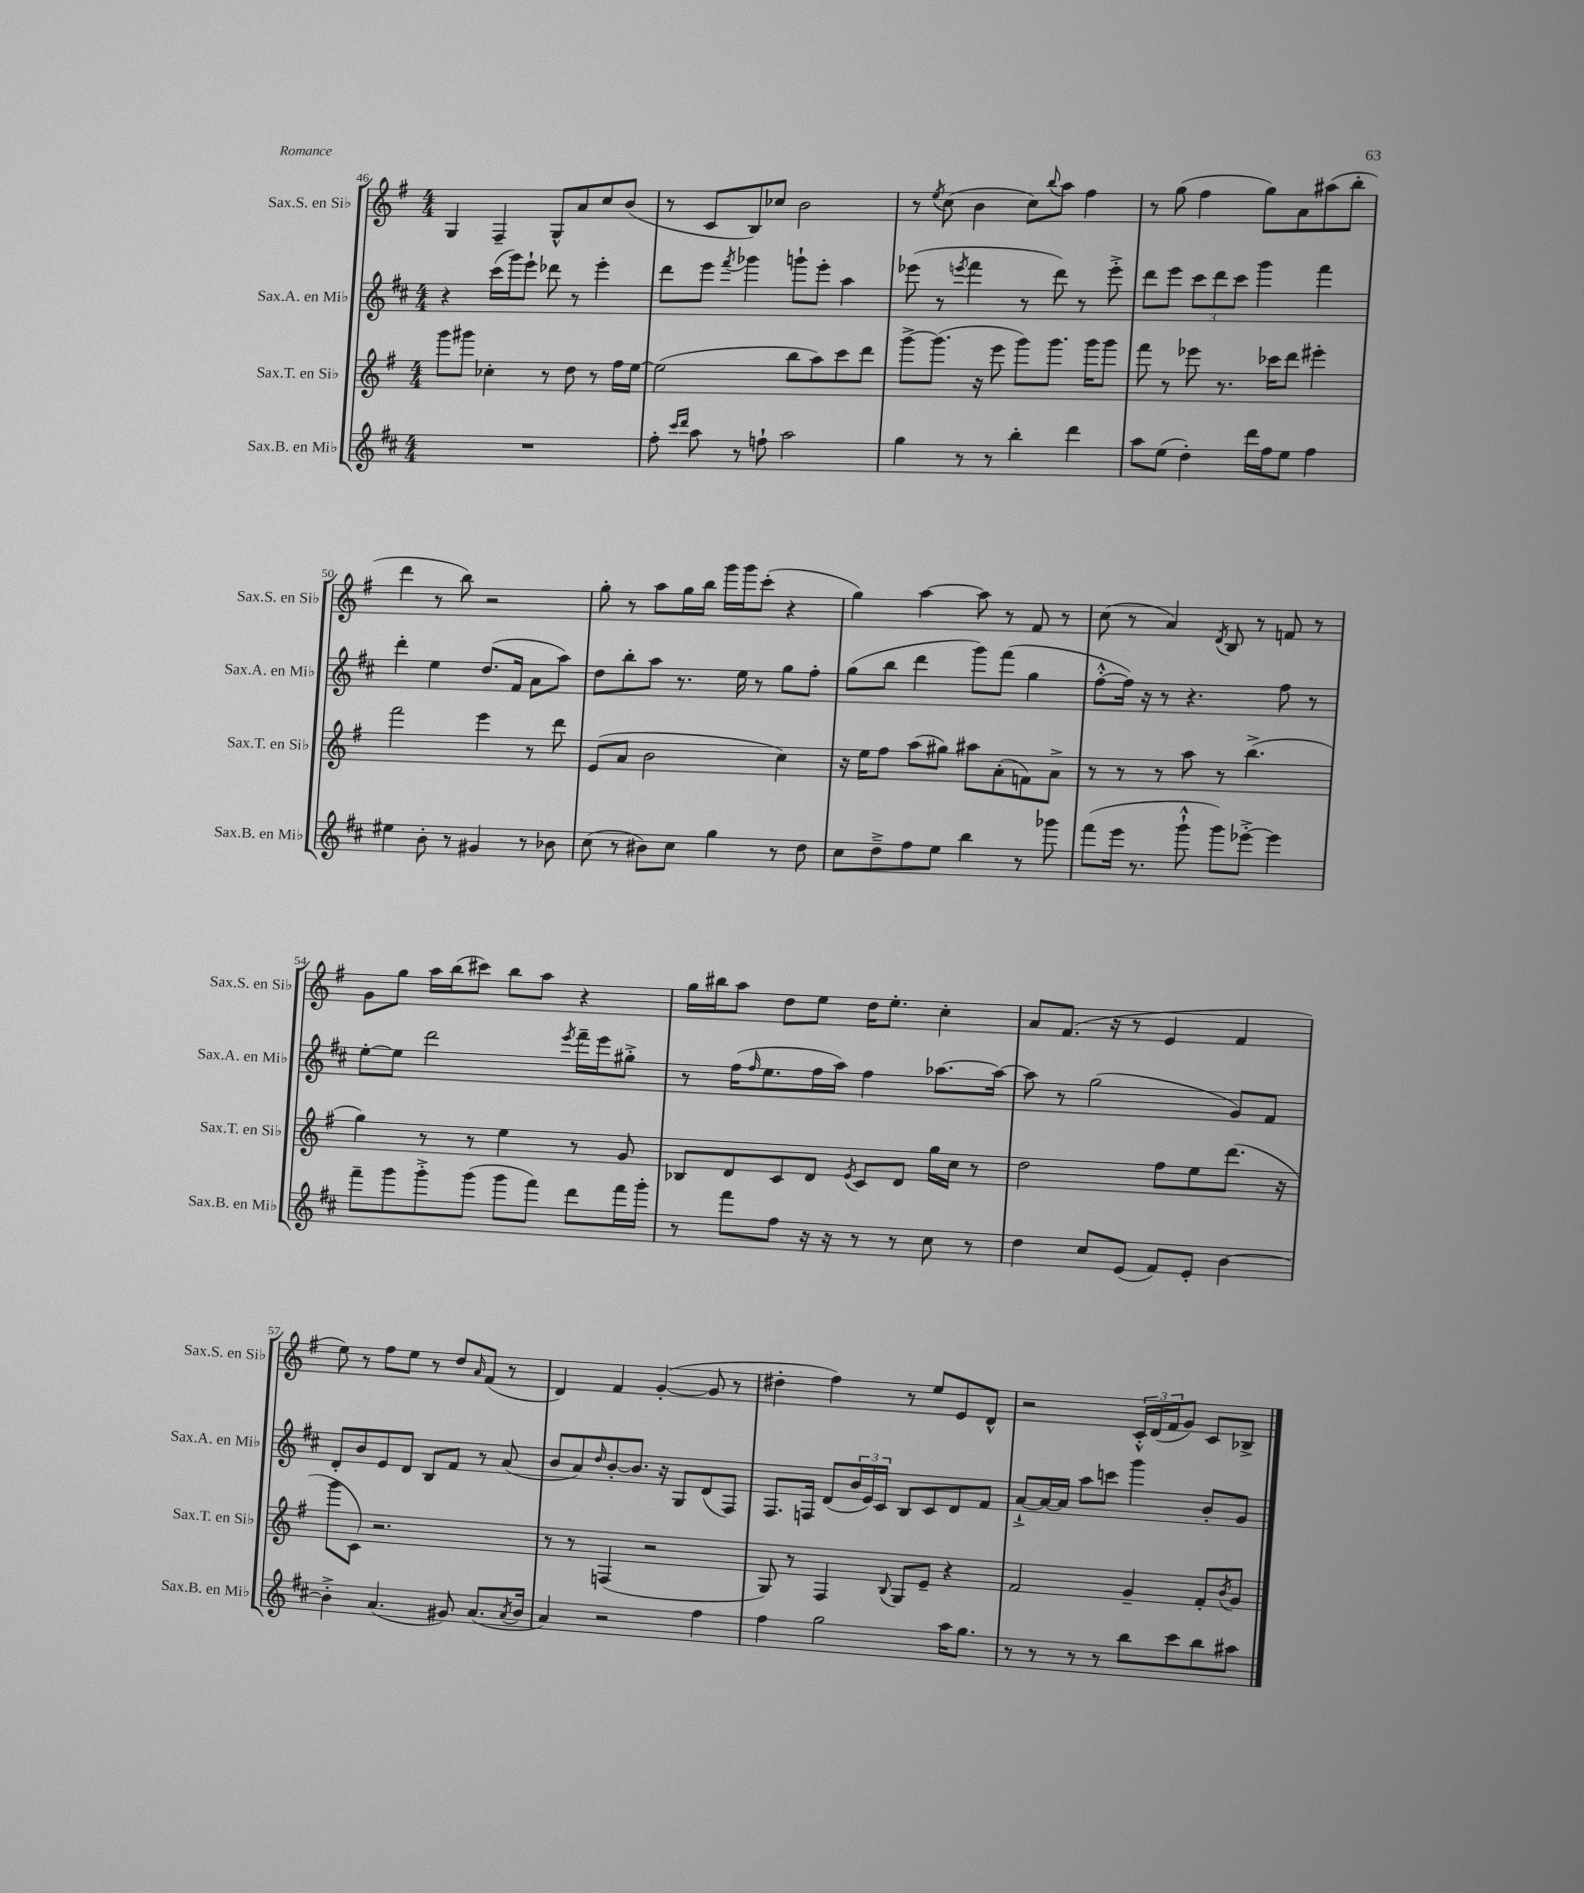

**kern	**kern	**kern	**kern
*part4	*part3	*part2	*part1
*staff4	*staff3	*staff2	*staff1
*I"Sax.B. en Mi♭	*I"Sax.T. en Si♭	*I"Sax.A. en Mi♭	*I"Sax.S. en Si♭
*I'Sax.B. en Mi♭	*I'Sax.T. en Si♭	*I'Sax.A. en Mi♭	*I'Sax.S. en Si♭
*clefG2	*clefG2	*clefG2	*clefG2
*k[f#c#]	*k[f#]	*k[f#c#]	*k[f#]
*M4/4	*M4/4	*M4/4	*M4/4
=46	=46	=46	=46
1r	8ggg\L	4r	4G/
.	8ggg#X\J	.	.
.	4cc-X'\	(16ccc#\LL	4F#~/
.	.	16ggg\J)	.
.	.	8eee`\J	.
.	8r	8ddd-X\	8G^^/L
.	8dd\	8r	8a/
.	8r	4eee'\	8cc/
.	16ff#\LL	.	(8b/J
.	[16ee\JJ	.	.
=47	=47	=47	=47
8ff#'\	(2ee\]	8ddd\L	8r
16qqccc#/LL	.	.	.
16qqddd/JJ	.	.	.
8aa\	.	8eee\J	8c/L
.	.	8qfff#/	.
8r	.	4ggg-X\	8B/)
8ffn`\	.	.	8cc-X/J
2aa\	8bb\L	8gggn`\L	2b\
.	8aa\)	8eee'\J	.
.	8ccc\	4aa\	.
.	8ddd\J	.	.
=48	=48	=48	=48
4gg\	[8ggg^\L	(8eee-X\	8r
.	.	.	8qee/
.	(8.ggg\J]	8r	(8cc\
.	.	8qeeen/	.
8r	.	4fff#\	4b\
.	16r	.	.
8r	8eee\	.	.
4bb'\	8ggg\L)	8r	8cc\L)
.	.	.	8qqbb/
.	8.ggg\J	8ddd\)	8aa\J
4ddd\	.	8r	4ff#\
.	16ggg\KL	.	.
.	8ggg\J	8eee'^\	.
=49	=49	=49	=49
8aa\L	8fff#\	8ddd\L	8r
(8ee\J	8r	8eee\J	(8gg\
4dd'\)	8eee-X\	12ccc#\L	4ff#\
.	.	12ddd\	.
.	8.r	.	.
.	.	12ccc#\J	.
16ddd\LL	.	4ggg\	8gg\L)
16ff#\J	16ccc-X\KL	.	.
8ee\J	8ddd\J	.	8a\
4ff#\	4eee#X'\	4fff#\	(8aa#X\
.	.	.	8bb'\J
!!LO:LB:g=z
=50	=50	=50	=50
4ee#X\	2fff#\	4ddd'\	4ddd\
8b'\	.	4ee\	8r
8r	.	.	8bb\)
4g#X/	4eee\	(8.dd/L	2r
.	.	16f#/Jk	.
8r	8r	8a\L	.
8b-X\	8ddd\	8aa\J)	.
=51	=51	=51	=51
(8cc#\	(8e/L	8dd\L	8gg'\
8r	8a/J	8bb'\	8r
8b#X\L)	2b\	8aa\J	8aa\L
8cc#\J	.	8.r	16gg\L
.	.	.	16bb\JJ
4gg\	.	.	16ggg\LL
.	.	16ee\	16ggg\J
.	.	8r	(8ccc'\J
8r	4cc\)	8gg\L	4r
8dd\	.	8ff#'\J	.
=52	=52	=52	=52
8cc#\L	16r	(8gg\L	4gg\)
.	16ee\KL	.	.
8dd~^\	8ff#\J	8bb\J	.
8ff#\	(8aa\L	4ddd\	[4aa\
8ee\J	8gg#X\J)	.	.
4bb\	8aa#X\L	8ggg\L)	8aa\]
.	(8a'\	(8fff#\J	8r
8r	8fn\)	4gg\	8f#/
8ggg-X\	8a^\J	.	8r
=53	=53	=53	=53
(8fff#\L	8r	[8ff#'^^\L	(8cc\
16eee\Jk	8r	16ff#\Jk])	8r
8.r	.	16r	.
.	8r	8r	4a/)
8ggg`^^\	8aa\	4.r	.
.	.	.	8qd/
8ggg\L)	8r	.	8B/
[8eee-X'^\J	(4.bb^\	.	8r
4eee-\]	.	8ff#\	8fn/
.	.	8r	8r
!!LO:LB:g=z
=54	=54	=54	=54
8fff#~\L	4gg\)	[8ee'\L	8g\L
8ggg\	.	8ee\J]	8gg\J
8ggg'^\	8r	2ddd\	16aa\LL
.	.	.	(16bb\J
(8ggg\J	8r	.	8ccc#X\J)
8ggg\L	4ee\	.	8bb\L
8fff#\J)	.	.	8aa\J
.	.	8qeee/	.
8ddd\L	8r	16fff#~\LL	4r
.	.	16eee\J	.
16fff#\L	8g/	8gg#X'^\J	.
16ggg'\JJ	.	.	.
=55	=55	=55	=55
8r	8B-X/L	8r	16gg\LL
.	.	.	16bb#X\J
8fff#\L	8d/	(16ff#\KL	8aa\J
.	.	16qqff#/	.
.	.	8.ee\	.
8ff#\J	8c/	.	8dd\L
16r	8d/J	16ff#\L	8ee\J
16r	.	16aa\JJ)	.
.	8qe/	.	.
8r	8c/L	4ff#\	16dd\KL
.	.	.	8.ee'\J
8r	8d/J	.	.
8cc#\	16gg\LL	[8.aa-X\L	4cc'\
.	16cc\JJ	.	.
8r	8r	.	.
.	.	16aa-\Jk_	.
=56	=56	=56	=56
4dd\	2dd\	8aa-\]	8a/L
.	.	8r	(8.f#/J
8cc#/L	.	(2gg\	.
.	.	.	16r
(8e/J	.	.	8r
8f#/L)	8ff#\L	.	4e/
8e'/J	8ee\	.	.
[4b\	(8.ddd\J	8g/L)	4f#/
.	.	8f#/J	.
.	16r	.	.
!!LO:LB:g=z
=57	=57	=57	=57
4b'^\]	8ggg\L	8d'/L	8ee\)
.	8c\J)	8b/	8r
(4.a/	2.r	8e/	8ff#\L
.	.	8d/J	8ee\J
.	.	8B/L	8r
8g#X/)	.	8f#/J	8dd/L
.	.	.	16qqa/
(8.a/L	.	8r	(8f#/J
.	.	(8a/	8r
8qa/	.	.	.
16b/Jk	.	.	.
=58	=58	=58	=58
4a/)	8r	8b/L	4d/)
.	8r	8a/)	.
.	.	16qqdd/	.
2r	(4Fn/	[8b'/	4f#/
.	.	8.b/J]	.
.	2r	.	([4g'/
.	.	16r	.
.	.	8G/L	.
4ff#\	.	(8d/	8g/]
.	.	8F#/J)	8r
=59	=59	=59	=59
4ff#\	8G/)	8.F#/L	4dd#X'\
.	8r	.	.
.	.	16Fn/Jk	.
2gg\	4F#/	(8d/L	4ff#\)
.	.	24b/L	.
.	.	24e/)	.
.	.	24c#/JJ	.
.	8qqB/	.	.
.	8G/L	8B/L	8r
.	8e~/J	8c#/	8ee/L
16aa\KL	4r	8d/	8e/
8.gg\J	.	.	.
.	.	8f#/J	8d^^/J
=60	=60	=60	=60
8r	2f#/	[8a`^/L	2r
8r	.	16a/L_	.
.	.	16a/JJ]	.
8r	.	8aa\L	.
8r	.	8cccn\J	.
8bb\L	4g~/	4ggg\	24c'^^/LL
.	.	.	(24d/
.	.	.	24f#/J
8ccc#\	.	.	8g/J)
8bb\	8f#'/L	8b'/L	8c/L
.	8qb/	.	.
8aa#X\J	8g/J	8g/J	8B-X^/J
==	==	==	==
*-	*-	*-	*-
